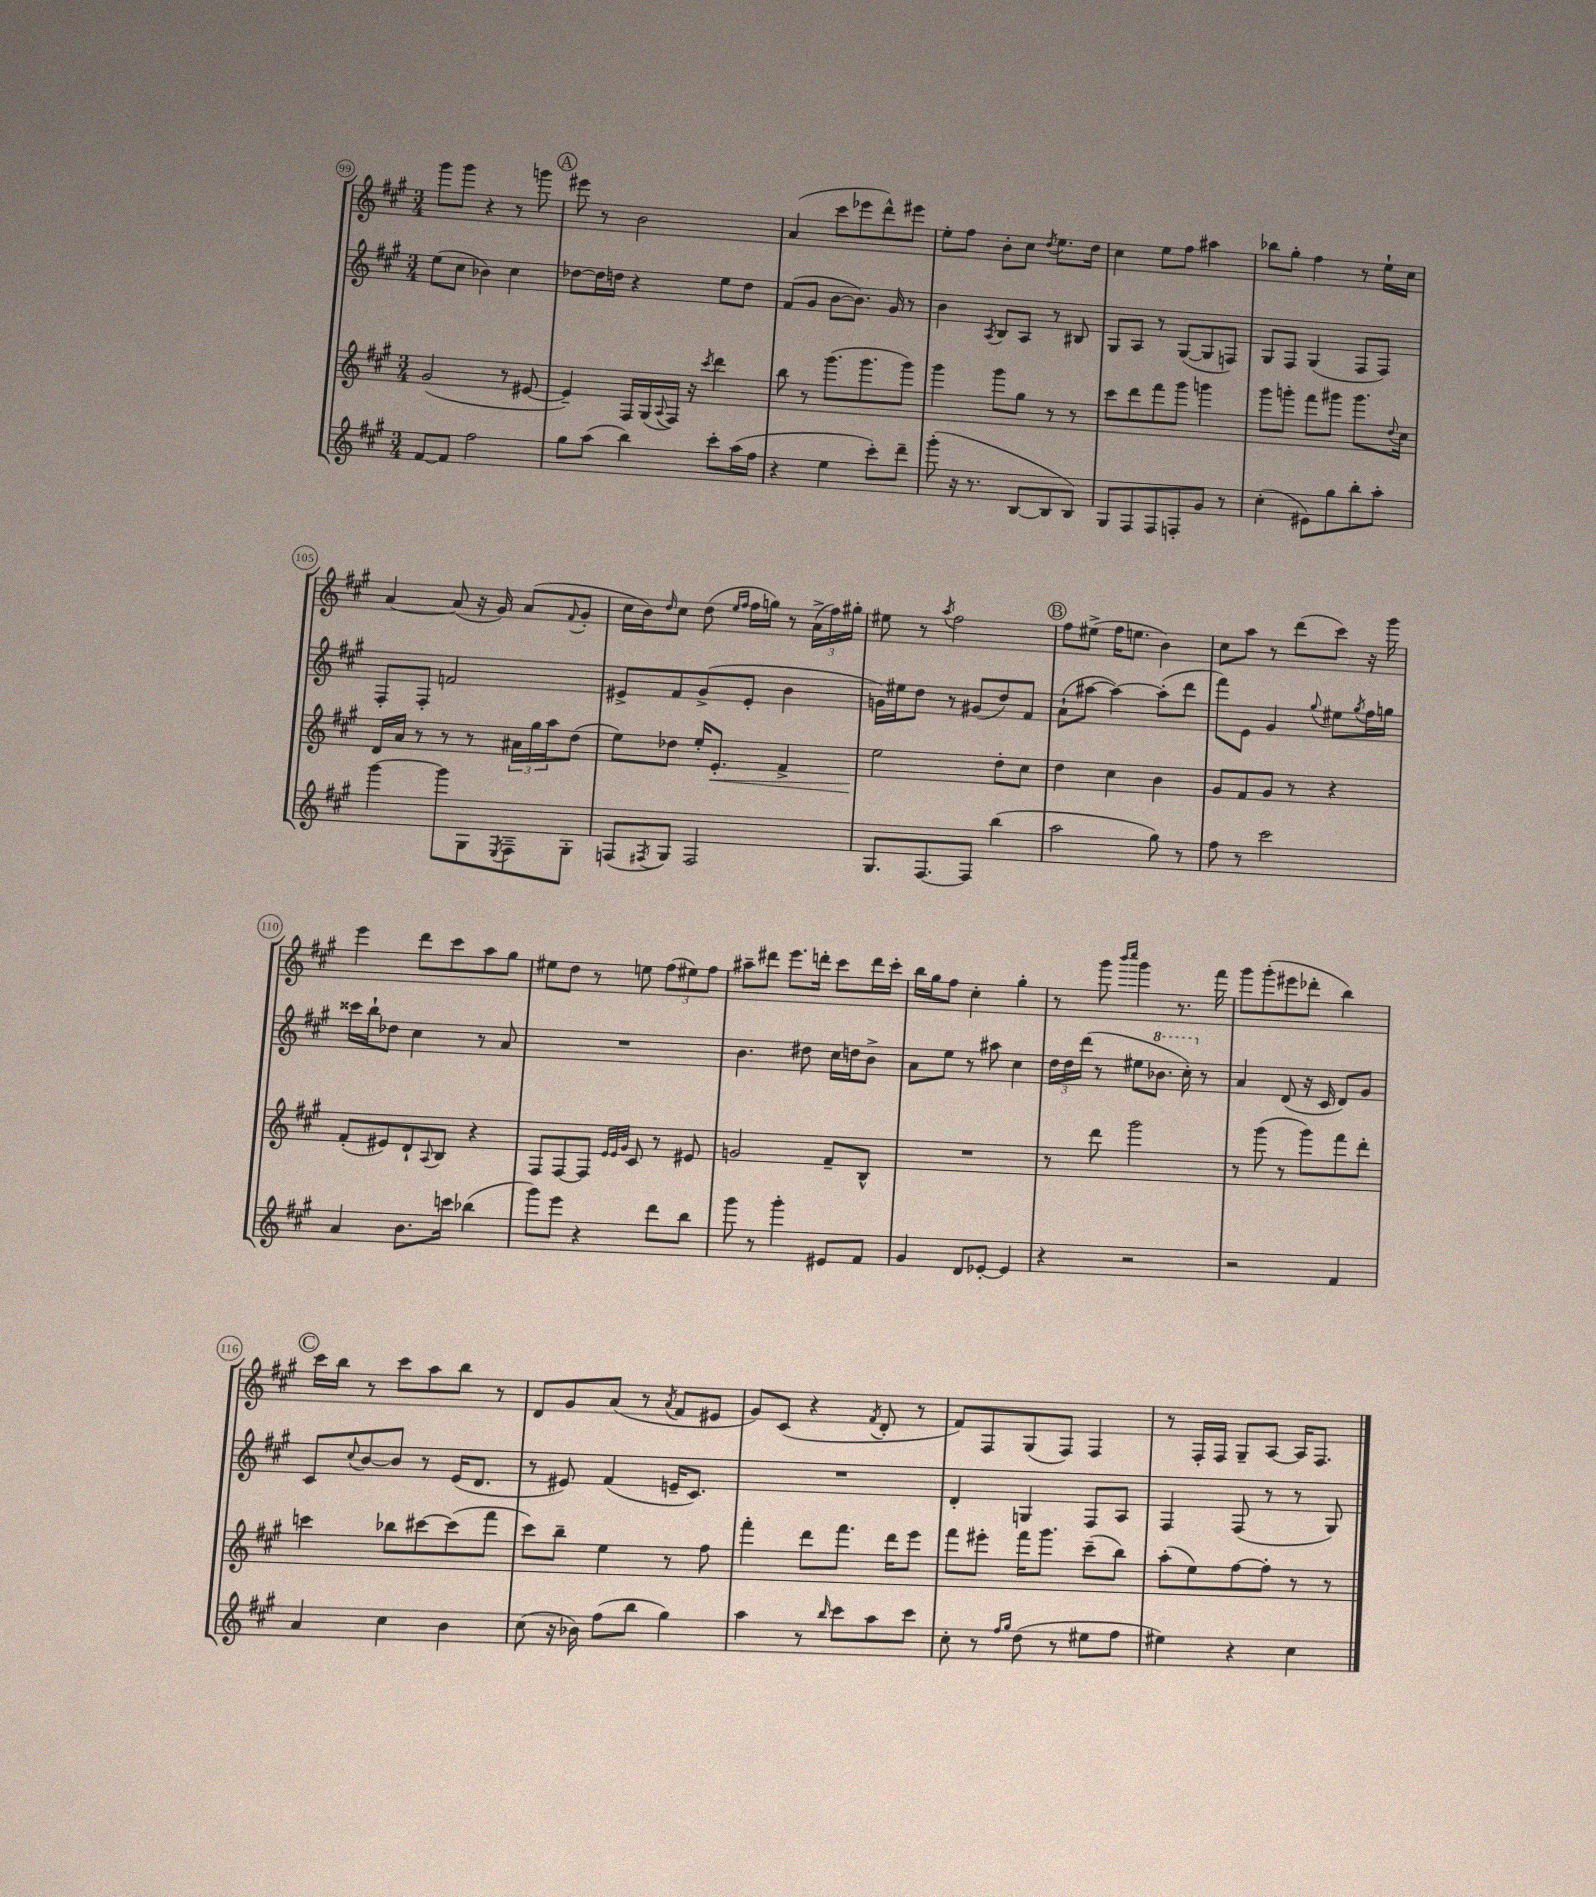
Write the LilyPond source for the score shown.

<<
\new StaffGroup <<
\new Staff = "s0" {
    \clef treble \key a \major \numericTimeSignature \time 3/4
    gis'''8 gis'''8 r4 r8 g'''8 |
    \mark \markup { \circle "A" } eis'''8 r8 b'2 |
    a'4( cis'''8 ees'''8 d'''8-^) eis'''8 |
    e''8-. fis''8 b'8-. cis''8 \acciaccatura { d''8 } e''8. d''16 |
    cis''4 e''8 fis''8 ais''4 |
    bes''8 gis''8-. fis''4 r8 e''16-! cis''16 |
    a'4~ a'8( r16 gis'16) a'8( \appoggiatura { fis'8 } gis'8-. |
    cis''16 b'16) \grace { d''16 } cis''8 d''8( \grace { e''16 fis''16 } fis''16 g''16) r8 \tuplet 3/2 { a'16->( fis''16) gis''16-. } |
    eis''8 r8 \acciaccatura { a''8 } fis''2 |
    \mark \markup { \circle "B" } fis''8 eis''8->( fis''16 e''8. b'4) |
    cis''8 a''8 r8 d'''8( cis'''8) r16 gis'''16 |
    e'''4 d'''8 cis'''8 a''8 gis''8 |
    eis''8 d''8 r8 e''8 \tuplet 3/2 { fis''8( eis''8) fis''8 } |
    ais''8-- dis'''8 e'''8. d'''16-. cis'''8 d'''16 cis'''16-. |
    b''16 gis''16 fis''8 cis''4-. gis''4-. |
    r8 gis'''8 \grace { b'''16 cis''''16 } gis'''4 r8. fis'''16 |
    gis'''8 gis'''8-.( eis'''8 des'''8-. b''4) |
    \mark \markup { \circle "C" } cis'''16 b''16 r8 cis'''8 a''8 b''8 r8 |
    d'8 gis'8 a'8( r8 \acciaccatura { a'8 } fis'8 eis'8 |
    gis'8) cis'8( r4 \acciaccatura { fis'8 } d'8-. r8 |
    fis'8) fis8 gis8( fis8) fis4 |
    r8 fis16-. fis16 gis8-- a8~ a16 fis8. \bar "|." |
}
\new Staff = "s1" {
    \clef treble \key a \major \numericTimeSignature \time 3/4
    e''8( cis''8 bes'4) cis''4 |
    \mark \markup { \circle "A" } des''8~ des''16 d''16 r4 e''8 d''8 |
    fis'8( gis'8 b'8~ b'8.) gis'16 r8 |
    b'4 \acciaccatura { a8 } b8 a8 r8 bis8 |
    gis8 a8 r8 gis8~( gis8 f8) |
    gis8 fis8 gis4( fis8 fis8) |
    fis8-. fis8-. f'2 |
    eis'8-> fis'8 gis'8->( eis'8-. b'4 |
    g'16) eis''16 d''8 r8 gis'8( d''8) fis'8 |
    \mark \markup { \circle "B" } a'8-!( ais''8~ ais''4~) ais''8-.( d'''8 |
    fis'''8) e'8 gis'4 \appoggiatura { gis''8 } eis''8 \acciaccatura { gis''8 } fis''16 g''16 |
    cisis'''16 b''16-! des''8 cis''4 r8 a'8 |
    R2. |
    b'4. dis''8 cis''16 d''16 b'8-> |
    a'8 e''8 r8 ais''8 cis''4 |
    \tuplet 3/2 { d''16 d''16 d'''16( } r8 eis''8 \ottava #1 bes''8. cis'''16-.) \ottava #0 r8 |
    a'4 d'8( r16 cis'16 d'8) gis'8 |
    \mark \markup { \circle "C" } cis'8 \appoggiatura { cis''8 } b'8~ b'8 r8 e'16( d'8. |
    r8 eis'8) fis'4( e'16-- cis'8.) |
    R2. |
    d'4-. g4 fis8 a8 |
    fis4 fis8( r8 r8 gis8) \bar "|." |
}
\new Staff = "s2" {
    \clef treble \key a \major \numericTimeSignature \time 3/4
    gis'2( r8 eis'8~ |
    \mark \markup { \circle "A" } eis'4--) fis16 gis16( \appoggiatura { a8 } fis16) r16 \acciaccatura { cis'''8 } d'''4 |
    b''8 r8 gis'''8.( gis'''8. gis'''8) |
    gis'''4 gis'''8 gis''8 r8 r8 |
    cis'''8 d'''8 fis'''8 gis'''8 g'''4 |
    gis'''8 g'''8-. fis'''8 gis'''8 gis'''8. \appoggiatura { d''8 } cis''16 |
    d'16 a'16 r8 r8 r8 \tuplet 3/2 { ais'16 gis''16 a''16 } d''8( |
    e''8) des''8 e''16-. e'8.-.\< fis'4-> |
    e''2\! d''8-. cis''8 |
    \mark \markup { \circle "B" } d''4 cis''4 b'4 |
    gis'8 fis'8 gis'8 r8 r4 |
    fis'8-.( eis'8) d'8-! \appoggiatura { a8 } b8 r4 |
    fis8 fis8~ fis8 \grace { e'32 e'32 gis'32 } cis'8 r8 eis'8 |
    g'2 fis'8-- b8-^ |
    R2. |
    r8 d'''8 gis'''2 |
    r8 gis'''8( r8 gis'''8) fis'''8 d'''8-. |
    \mark \markup { \circle "C" } c'''4 bes''8 cis'''8~ cis'''8( fis'''8 |
    cis'''8) b''8-- e''4 r8 fis''8 |
    fis'''4-. d'''8 fis'''8. d'''16 e'''8 |
    fis'''8 eis'''8-. fis'''16 gis'''8. cis'''8--( b''8) |
    a''8-.( e''8) fis''8~ fis''8-. r8 r8 \bar "|." |
}
\new Staff = "s3" {
    \clef treble \key a \major \numericTimeSignature \time 3/4
    fis'8~ fis'8 fis''2 |
    \mark \markup { \circle "A" } gis''8 a''8( b''4) cis'''8-. a''16( fis''16 |
    r4 e''4 cis'''8-.) d'''8-- |
    gis'''8-.( r16 r8. b8~ b8 b8) |
    gis8 fis8 fis8 f8-. gis'8 r8 |
    cis''4-.( eis'8) gis''8 b''8-. a''8-. |
    gis'''4~ gis'''8 gis8 \acciaccatura { e8 } fis8-- gis8-. |
    f8( \acciaccatura { fis8 } gis8) fis2 |
    gis8. fis8.~ fis8 b''4( |
    \mark \markup { \circle "B" } a''2 gis''8) r8 |
    fis''8 r8 cis'''2 |
    a'4 b'8. c'''16 bes''4( |
    gis'''8) e'''8 r4 d'''8 b''8 |
    gis'''8 r8 gis'''4-. eis'8 fis'8 |
    gis'4 d'8 ees'8~-. ees'4 |
    r4 r2 |
    r2 fis'4 |
    \mark \markup { \circle "C" } a'4 cis''4 b'4 |
    cis''8( r16 bes'16) fis''8( b''8 gis''4) |
    a''4 r8 \grace { b''16 } cis'''8 a''8 cis'''8 |
    cis''8-. r8 \grace { fis''16 gis''16 } d''8( r8 eis''8 fis''8 |
    eis''4) r4 cis''4 \bar "|." |
}
>>
>>
\layout { \context { \Score currentBarNumber = #99 \override BarNumber.stencil = #(make-stencil-circler 0.1 0.3 ly:text-interface::print) } }
